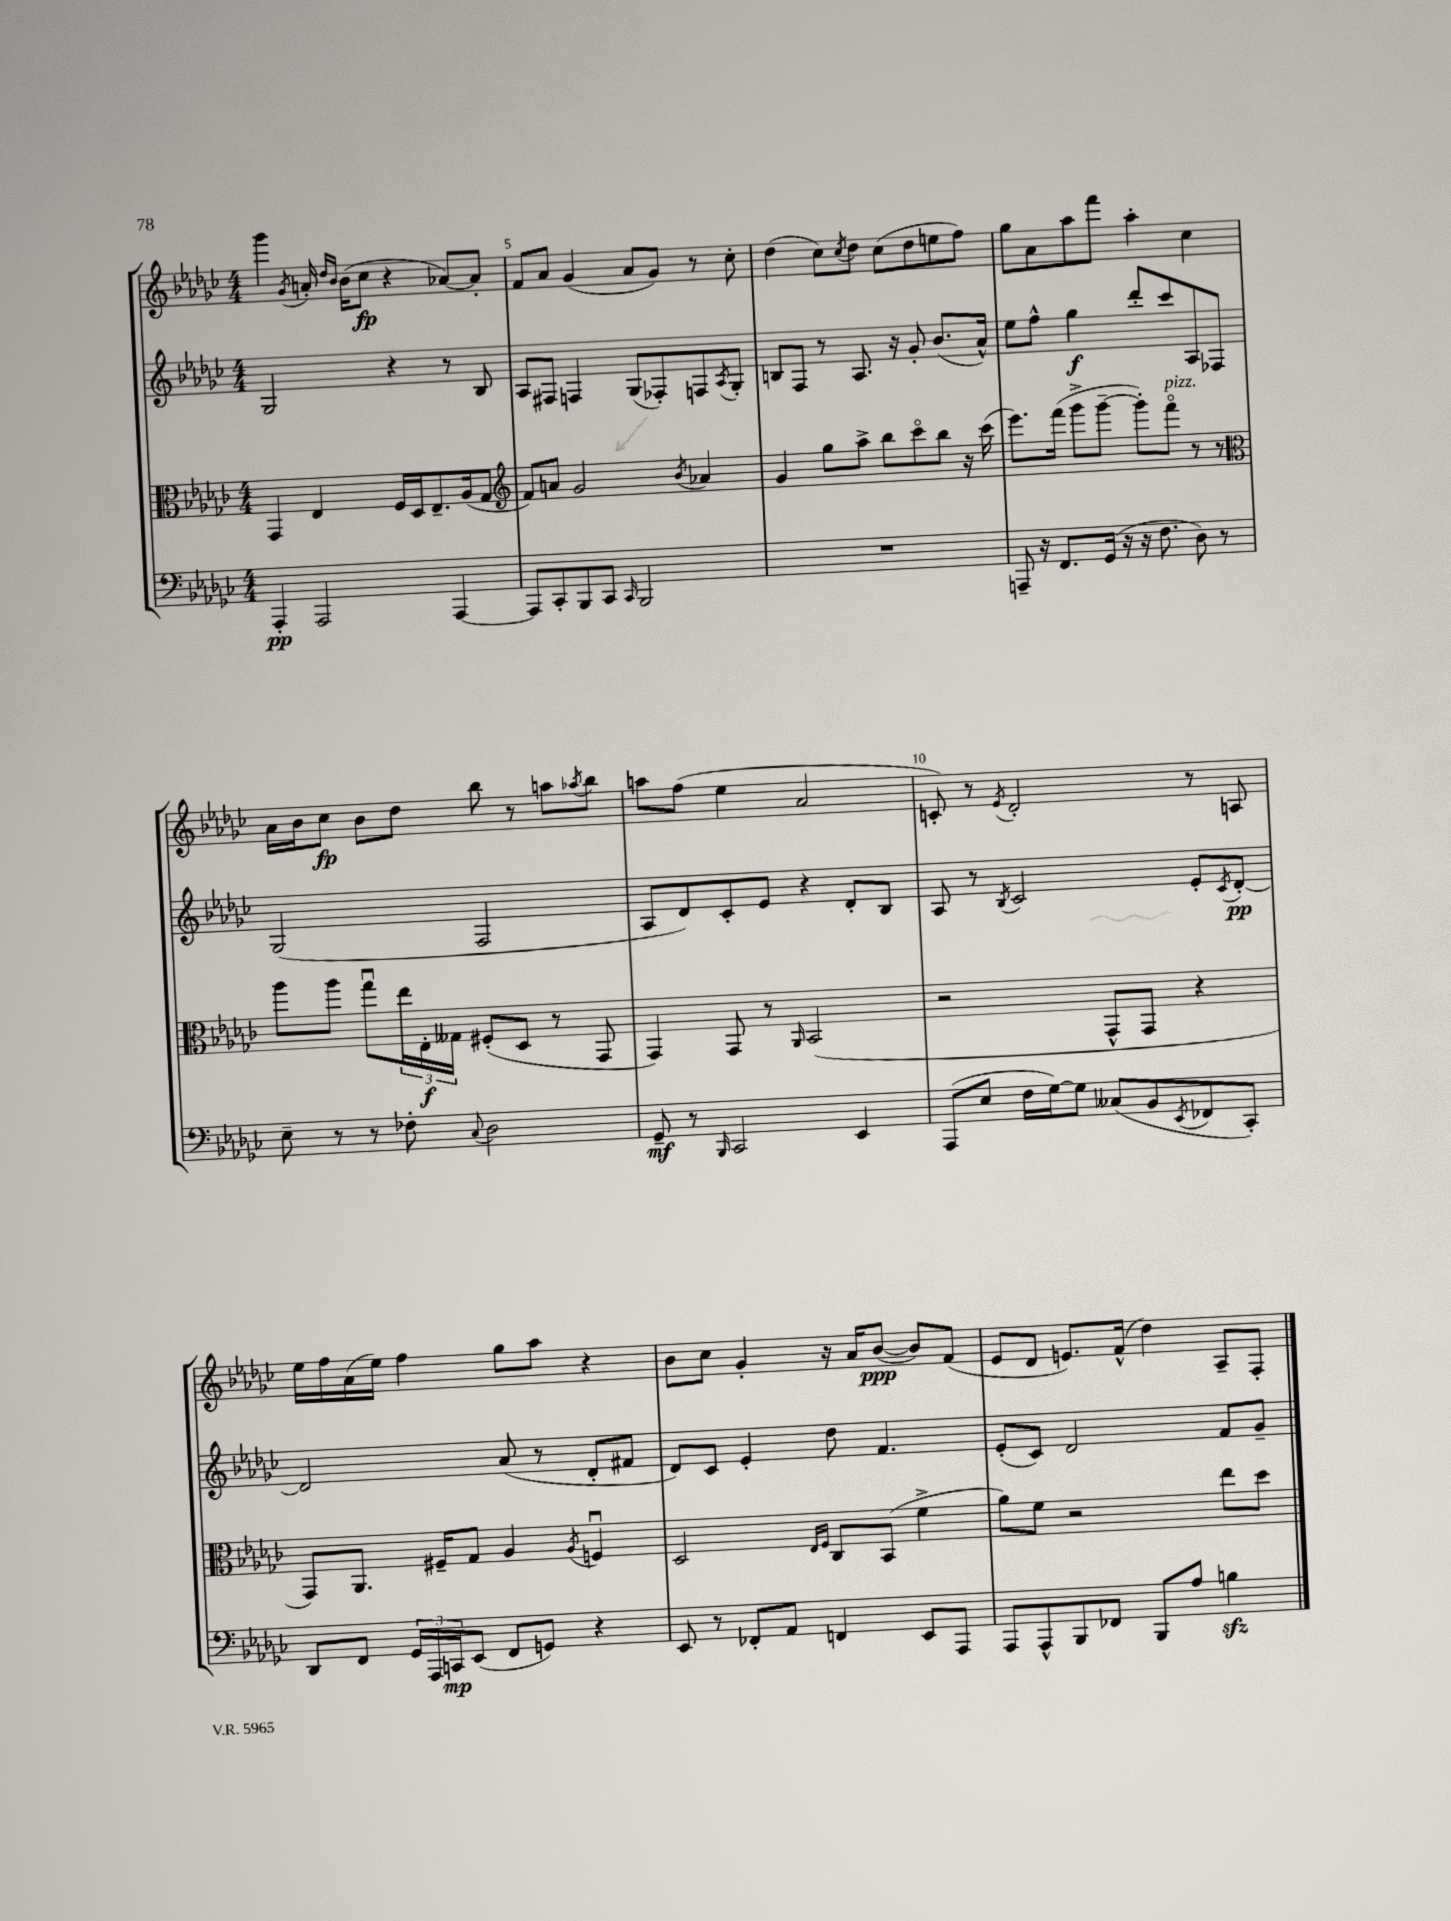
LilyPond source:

<<
\new StaffGroup <<
\new Staff = "s0" {
    \clef treble \key ges \major \numericTimeSignature \time 4/4
    ges'''4 \acciaccatura { ges'8 } a'16-. \grace { des''16 bes'16 } bes'16( ces''8\fp r4 aes'8~) aes'8-. |
    f'8 aes'8 ges'4( aes'8 ges'8) r8 ces''8-. |
    des''4( ces''8) \acciaccatura { ces''8 } des''8 ces''8( des''8 e''8 f''8) |
    ges''8 aes'8 aes''8 f'''8 aes''4-. ces''4 |
    aes'16 bes'16 ces''8\fp bes'8 des''8 bes''8 r8 a''8 \acciaccatura { aes''8 } bes''8 |
    a''8 f''8( ees''4 aes'2 |
    c'8-.) r8 \acciaccatura { ees'8 } des'2-. r8 a8 |
    ees''16 f''16 aes'16( ees''16) f''4 ges''8 aes''8 r4 |
    bes'8 ces''8 ges'4-. r16 aes'16 bes'8~\ppp( bes'8) f'8( |
    ees'8 des'8 e'8.) f'16-^( des''4) aes8-- f8-. \bar "|." |
}
\new Staff = "s1" {
    \clef treble \key ges \major \numericTimeSignature \time 4/4
    ges2 r4 r8 bes8 |
    aes8 fis8 f4 ges8( fes8-.) f8 \acciaccatura { aes8 } ges8-. |
    b8 f8 r8 aes8. r16 ges'8-. bes'8.( aes'16-^) |
    ees''8 f''8-^ ges''4\f des'''8-. ces'''8 aes8 fes8 |
    ges2( f2 |
    aes8 des'8) ces'8-. ees'8 r4 des'8-. bes8 |
    aes8 r8 \acciaccatura { bes8 } ces'2 ees'8-. \acciaccatura { ces'8 } des'8~-.\pp |
    des'2 aes'8( r8 des'8-. fis'8 |
    des'8) ces'8 ees'4-. des''8 f'4. |
    ees'8-.( ces'8) des'2 f'8 ges'8-- \bar "|." |
}
\new Staff = "s2" {
    \clef alto \key ges \major \numericTimeSignature \time 4/4
    ges,4 ees4 f16 des16 ees8.-- aes16( ges8 |
    \clef treble f'8) a'8 ges'2 \acciaccatura { bes'8 } aes'4 |
    ges'4 ges''8 aes''8-> bes''8 ces'''8\flageolet bes''8 r16 ces'''16( |
    ees'''8.) f'''16( ges'''8-> ges'''8~-- ges'''8-.) f'''8\flageolet^\markup { \italic "pizz." } r8 r8 |
    \clef alto aes''8 aes''8 ges''8\downbow \tuplet 3/2 { ees''16 ees16-.\f geses16 } fis8-.( des8 r8 ges,8 |
    ges,4) ges,8 r8 \grace { aes,16 } bes,2( |
    r2 ges,8-^ ges,8 r4 |
    ges,8) aes,8. fis16-- ges8 aes4 \acciaccatura { aes8 } f4\downbow |
    des2 \grace { ees16 f16 } ces8 bes,8( f'4-> |
    aes'8) f'8 r2 ees''8 des''8 \bar "|." |
}
\new Staff = "s3" {
    \clef bass \key ges \major \numericTimeSignature \time 4/4
    aes,,4-.\pp aes,,2 aes,,4~ |
    aes,,8 ces,8-. bes,,8 ces,8 \grace { ces,16 } bes,,2 |
    R1 |
    a,,8-- r16 f,8. ges,16( r16 r16 f8. des8) r8 |
    ees8-- r8 r8 fes8-. \appoggiatura { ces8 } des2 |
    ges,8--\mf r8 \grace { bes,,16 } ces,2 ees,4 |
    aes,,8( ees8 f16 ges16~) ges8 ceses8( bes,8 \acciaccatura { ees,8 } fes,8 ces,8-.) |
    des,8 f,8 \tuplet 3/2 { ges,16 aes,,16 c,16\mp } ees,8( f,8 g,8) r4 |
    ees,8 r8 fes,8-. aes,8 f,4 ees,8 aes,,8 |
    aes,,8 aes,,8-^ bes,,8 fes,8 bes,,8 aes8 b4\sfz \bar "|." |
}
>>
>>
\layout { \context { \Score currentBarNumber = #4 \override BarNumber.break-visibility = ##(#f #t #t) barNumberVisibility = #(every-nth-bar-number-visible 5) } }
